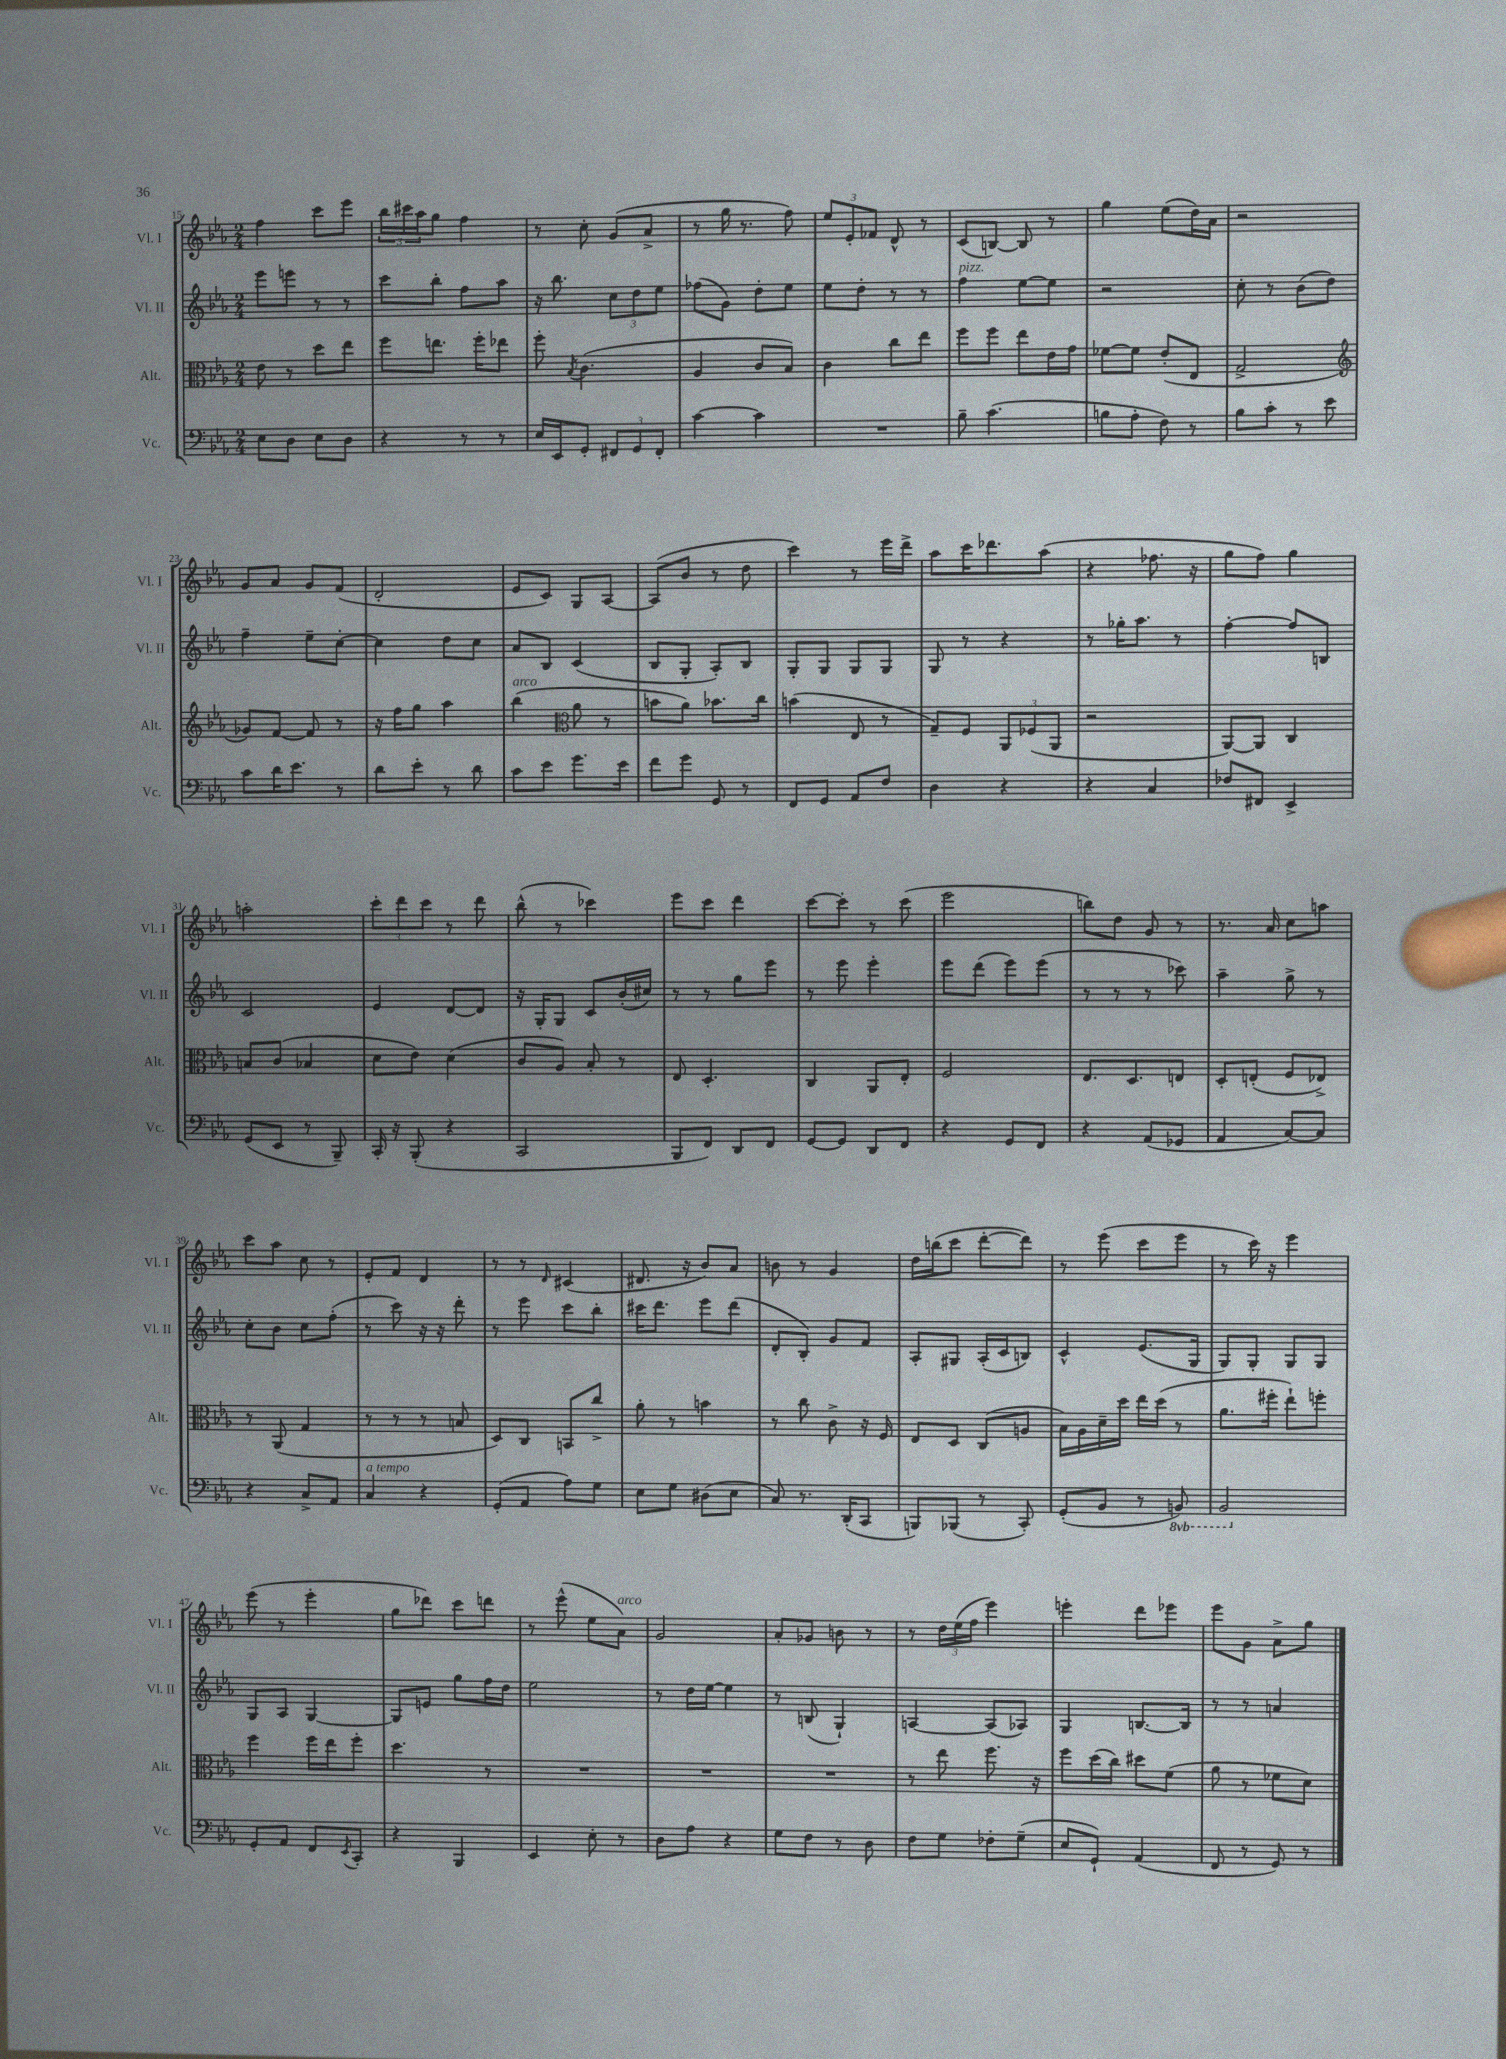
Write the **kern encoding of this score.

**kern	**kern	**kern	**kern
*staff4	*staff3	*staff2	*staff1
*clefF4	*clefC3	*clefG2	*clefG2
*k[b-e-a-]	*k[b-e-a-]	*k[b-e-a-]	*k[b-e-a-]
*M2/4	*M2/4	*M2/4	*M2/4
8E-	8e-	8eee-	4ff
8D	8r	8eee	.
8E-	8dd	8r	8ccc
8D	8ee-	8r	8eee-
=	=	=	=
4r	8ff	8ccc	24bb-
.	.	.	24ccc#
.	.	.	24aa-
.	8.ee	8bb-'	8gg
8r	.	8ff	4ff
.	16ff'	.	.
8r	8ee-	8aa-	.
=	=	=	=
16E-	8ff'	16r	8r
16EE-	.	8.bb-	.
.	8qB-	.	.
8GG'	(4.c	.	8cc'
12FF#	.	12cc	(8g
12GG	.	12dd	.
.	.	.	8a-^
12FF#'	.	12ee-	.
=	=	=	=
[4c	4A-	(8ff-	8r
.	.	8g)	16gg
.	.	.	8.r
4c]	8c	8dd'	.
.	8B-)	8ee-	8ff)
=	=	=	=
2r	4c	8ee-	12ee-
.	.	.	12e-'
.	.	8dd'	.
.	.	.	12f-
.	8cc	8r	8d^^
.	8ee-	8r	8r
=	=	=	=
8B-~	8ff	4ff	(8c
(4.c	8ff	.	[8B)
.	8ee-	[8ee-	8B]
.	16e-	8ee-]	8r
.	16g	.	.
=	=	=	=
8B	[8f-	2r	4gg
8A-'	8f-]	.	.
8F)	(8e-'	.	(8ee-
8r	8E-	.	16dd)
.	.	.	16a-
=	=	=	=
8B-	2G^	8cc'	2r
8c'	.	8r	.
8r	.	(8b-	.
8e-	.	8dd)	.
=	=	=	=
*	*clefG2	*	*
8c	8g-)	4ff~	8g
16d	[8f	.	8a-
8.e-	.	.	.
.	8f]	8ee-~	8g
8r	8r	[8cc'	(8f
=	=	=	=
8d	16r	4cc]	2d'
.	16ff	.	.
8e-'	8gg	.	.
8r	4aa-	8dd	.
8d	.	8cc	.
=	=	=	=
8c	(4bb-	8a-	8e-
8e-	.	8B-	8c)
*	*clefC3	*	*
8.g	8a-	(4c	8G
.	8r	.	[8A-
16e-	.	.	.
=	=	=	=
8f	8b	8B-	(8A-]
8g	8a-)	8G'	8b-
8GG	8.b-	8A-')	8r
8r	.	8B-	8dd
.	16cc	.	.
=	=	=	=
8FF	(4b	8G'	4ccc)
8GG	.	8G	.
8AA-	8E-	8G	8r
8F	8r	8G	16eee-
.	.	.	16ddd^
=	=	=	=
4D	8G~)	8G	8aa-
.	8F	8r	16ccc
.	.	.	8.ddd-
4r	12AA-	4r	.
.	(12F-	.	.
.	.	.	(8aa-
.	12AA-	.	.
=	=	=	=
4r	2r	8r	4r
.	.	16gg-'	.
.	.	8.aa-	.
4C	.	.	8.ff-
.	.	8r	.
.	.	.	16r
=	=	=	=
8F-	[8AA-)	[4ff'	8gg
8FF#	8AA-]	.	8ff)
4EE-^	4C	8ff]	4gg
.	.	8B	.
=	=	=	=
(8GG	8B	2c	2aa'
8EE-	(8c	.	.
8r	4B-	.	.
8BBB-~)	.	.	.
=	=	=	=
16CC'	8d	4e-	12ccc'
16r	.	.	.
.	.	.	12ddd
(8BBB-'	8e-)	.	.
.	.	.	12ccc
4r	(4d	[8d	8r
.	.	8d]	8ddd
=	=	=	=
2CC	8c	16r	(8bb-^^
.	.	16G'	.
.	8A-)	8G	8r
.	8B-'	8c	4ccc-)
.	8r	(16b-'	.
.	.	16cc#)	.
=	=	=	=
8BBB-	8E-	8r	8eee-
8FF)	4.D'	8r	8ccc
8DD	.	8gg	4ddd
8FF	.	8eee-	.
=	=	=	=
[8GG	4C	8r	[8ccc
8GG]	.	8eee-	8ccc']
8DD	8AA-	4eee-'	8r
8FF	8E-'	.	(8ccc
=	=	=	=
4r	2F	8eee-	2eee-
.	.	(8ddd	.
8GG	.	8eee-)	.
8FF	.	(8eee-	.
=	=	=	=
4r	8.E-	8r	8bb)
.	.	8r	8dd
.	8.D	.	.
(8AA-	.	8r	8g
8GG-	8E	8ccc-)	8r
=	=	=	=
4AA-	8D'	4aa-~	8.r
.	(8E'	.	.
.	.	.	16a-
[8C)	8F	8gg^	8cc
8C]	8E-^)	8r	8aa
=	=	=	=
4r	8r	8cc'	8ccc
.	(8AA-	8b-	8aa-
8C^	4G	8cc	8cc
8AA-	.	(8ff'	8r
=	=	=	=
4C	8r	8r	8e-'
.	8r	8ccc)	8f
4r	8r	16r	4d
.	.	16r	.
.	8B	8ddd'	.
=	=	=	=
(8GG'	8D)	8r	8r
8AA-	8C	8eee-	8r
.	.	.	16qqd
8A-)	8BB	8ccc	(4c#
8G	8cc^	8bb-'	.
=	=	=	=
8E-	8a-'	16ccc#	8.d#
.	.	8.ddd	.
8G	8r	.	.
.	.	.	16r
(8D#	4b	8eee-	8b-)
8E-	.	(8ddd	8a-
=	=	=	=
8C)	8r	8d'	8b
8.r	8cc	8B-')	8r
.	8c^	8g	4g
(16DD'	.	.	.
8CC	16r	8f	.
.	16F	.	.
=	=	=	=
8BBB)	8E-	8A-'	16dd
.	.	.	(16bb
(8BBB-	8D	8G#	8ccc
8r	(8C	(16A-'	[8ddd'
.	.	16c	.
8CC')	8A	8B)	8ddd])
=	=	=	=
(8GG'	16B-)	4c^^	8r
.	16A-	.	.
8BB-	16d~	.	(8eee-
.	16dd	.	.
8r	16ee-	(8.e-	8ccc
.	(16dd	.	.
8BBB)	8r	.	8eee-
.	.	16G	.
=	=	=	=
2BBB-	8.a-	8G)	8r
.	.	8G'	16ccc)
.	16ff#'	.	16r
.	8ee-`)	8G	4eee-
.	8ff'	8G	.
=	=	=	=
8GG'	4ff	8G	(8eee-
8AA-	.	8A-	8r
8FF	16ff	[4G	4eee-'
.	16ee-	.	.
8qEE-	.	.	.
8CC'	8ff'	.	.
=	=	=	=
4r	4.dd	8G]	8gg
.	.	8e	8ddd-)
4BBB-	.	8gg	8ccc
.	8r	16ff	8ddd
.	.	16dd	.
=	=	=	=
4EE-	2r	2ee-	8r
.	.	.	(8eee-^^
8E-'	.	.	8ee-
8r	.	.	8a-)
=	=	=	=
8D	2r	8r	2g
8A-	.	16dd	.
.	.	[16ee-	.
4r	.	4ee-]	.
=	=	=	=
8G	2r	8r	8a-'
8F	.	(8B	8g-
8r	.	4G`)	8b
8D	.	.	8r
=	=	=	=
8F	8r	[4A	8r
8G	8ee-	.	24dd
.	.	.	(24ee-
.	.	.	24ff
8F-'	8.ff	(8A]	4eee-)
(8G~	.	8A-)	.
.	16r	.	.
=	=	=	=
8E-	8ff	4G	4eee'
8GG`)	(16dd	.	.
.	16cc)	.	.
(4AA-	8dd#	[8.B	8ddd
.	(8f	.	8eee-
.	.	16B]	.
=	=	=	=
8FF	8a-	8r	8eee-
8r	8r	8r	8g
8GG)	8f-	4a	8a-^
8r	8d)	.	8gg
==	==	==	==
*-	*-	*-	*-
